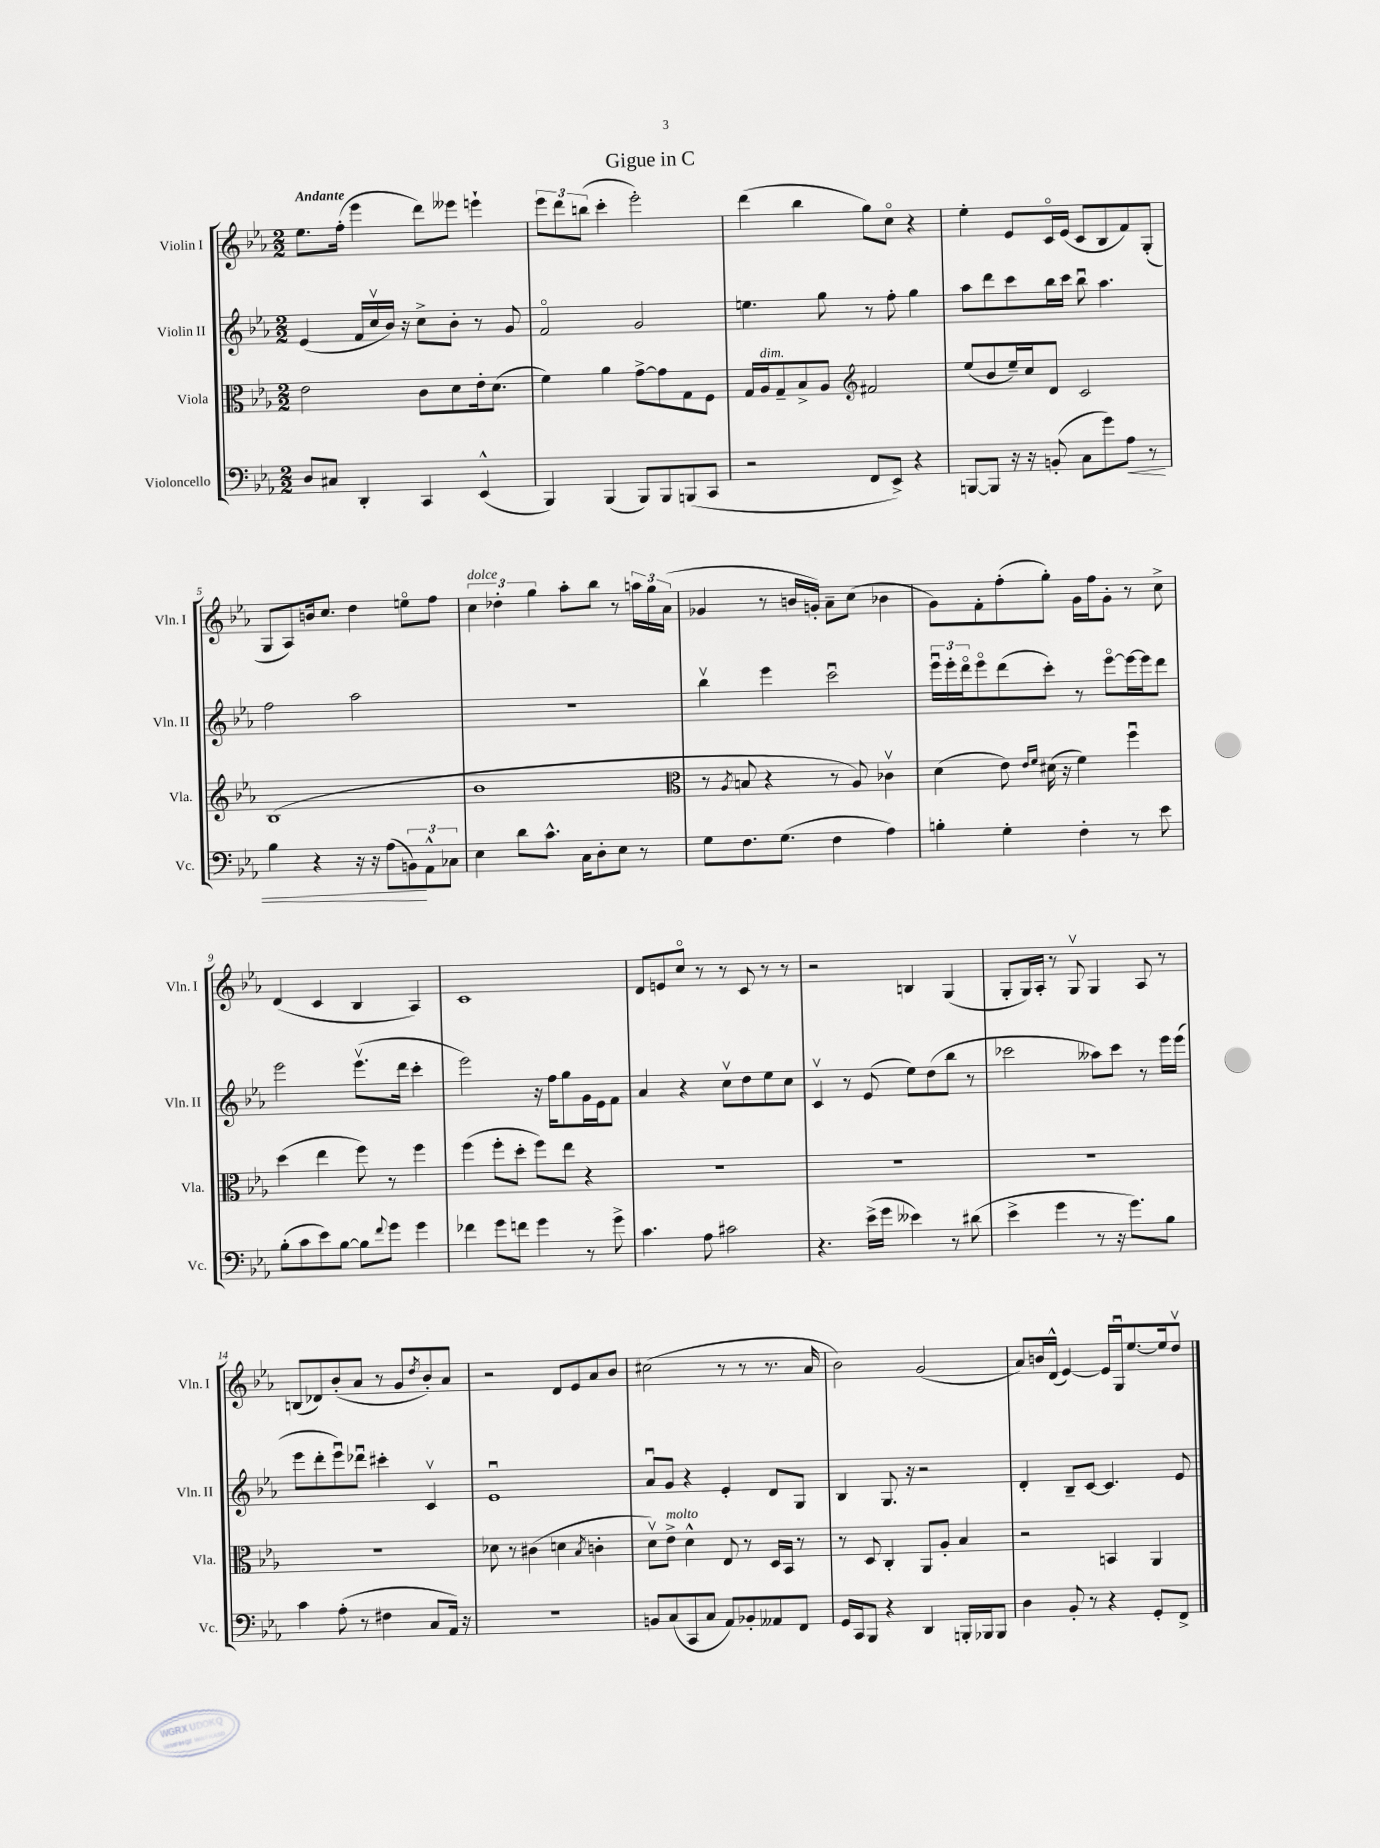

**kern	**kern	**kern	**kern
*staff4	*staff3	*staff2	*staff1
*clefF4	*clefC3	*clefG2	*clefG2
*k[b-e-a-]	*k[b-e-a-]	*k[b-e-a-]	*k[b-e-a-]
*M2/2	*M2/2	*M2/2	*M2/2
8D	2e-	(4e-	8.ee-
8C#	.	.	.
.	.	.	(16ff'
4DD'	.	16f	4eee-
.	.	16ccv	.
.	.	16b-)	.
.	.	16r	.
4CC	8c	8cc^	8ddd)
.	8d	8b-'	8eee--
(4EE-^^	16e-'	8r	4eee`
.	(8.d	.	.
.	.	8g	.
=	=	=	=
4BBB-)	4f)	2fo	12eee-
.	.	.	12ddd
.	.	.	(12bb
(4BBB-	4a-	.	4ccc'
8BBB-)	[8g^	2g	2eee-')
8BBB-	8g]	.	.
(8BBB	8G	.	.
8CC	8F	.	.
=	=	=	=
2r	16G	4.ee	(4ddd
.	16A-	.	.
.	8G~	.	.
.	8B-^	.	4bb-
.	8A-	8gg	.
*	*clefG2	*	*
8FF	2f#	8r	8gg)
8EE-^)	.	8ff'	8cco
4r	.	4gg	4r
=	=	=	=
[8BBB	(8ee-	8aa-	4ee-'
8BBB]	8b-	8ddd	.
16r	16ee-~)	8ccc	8e-
16r	16cc	.	.
(8BB'	8d	16bb-	16co
.	.	16ccc	(16e-
8C	2c	8bb-u	8c
8g)	.	4.aa-	8B-
8A-	.	.	8f)
8r	.	.	(8G'
=	=	=	=
4B-	(1B-	2ff	8G
.	.	.	8A-)
4r	.	.	16b
.	.	.	8.cc
16r	.	2aa-	4dd
16r	.	.	.
(8A-	.	.	.
12BB)	.	.	8eeo
12AA-^^	.	.	.
.	.	.	8ff
12C-	.	.	.
=	=	=	=
4E-	1b-	1r	6cc
.	.	.	6dd-'
8d	.	.	.
.	.	.	6gg
8.c^^	.	.	.
.	.	.	8aa-'
16C	.	.	.
8D'	.	.	8bb-
8E-	.	.	8r
8r	.	.	24aa
.	.	.	24gg
.	.	.	(24a-
=	=	=	=
*	*clefC3	*	*
8G	8r	4bb-v	4g-
.	8qA-	.	.
8.F	8B	.	.
.	4r	4eee-	8r
(8.G	.	.	.
.	.	.	16b
.	.	.	16g')
4F	8r	2cccu	8a-~
.	8A-)	.	(8cc
4A-)	4c-v	.	4b-
=	=	=	=
4B'	(4d	24eee-u	8g)
.	.	24eee-'	.
.	.	24dddo	.
.	.	8eee-o	8f'
4G'	8e-)	(8ddd	(8ff'
.	16qqe-	.	.
.	16qqf	.	.
.	(16d#	8ccc')	8gg')
.	16r	.	.
4F'	4f)	8r	16g
.	.	.	16ff
.	.	[8eee-o	8g'
8r	4ffu	16eee-_	8r
.	.	16eee-]	.
8e-	.	8ddd	8cc^
=	=	=	=
(8B-'	(4dd	2eee-	(4d
8c	.	.	.
8e-)	4ee-	.	4c
[8B-	.	.	.
8B-]	8ff)	(8.eee-v	4B-
8qqf	.	.	.
8g	8r	.	.
.	.	16ddd	.
4g	4ff	4ccc'	4A-)
=	=	=	=
4f-	(4ff	2eee-)	1c
8g	8ff'	.	.
8f	8dd'	.	.
4g	8ff)	16r	.
.	.	16ff	.
.	8ee-	8gg	.
8r	4r	16g	.
.	.	16e-	.
8g^	.	8f	.
=	=	=	=
4.c	1r	4a-	8d
.	.	.	8e
.	.	4r	8cco
8A-	.	.	8r
2c#	.	8ccv	8r
.	.	8dd	8c
.	.	8ee-	8r
.	.	8cc	8r
=	=	=	=
4.r	1r	4cv	2r
.	.	8r	.
(16e-^	.	(8e-	.
16g	.	.	.
4e--)	.	8ee-)	4B
.	.	(8dd	.
8r	.	8bb-	(4G
(8d#	.	8r	.
=	=	=	=
4e-^	1r	2ccc-	8G'
.	.	.	16G)
.	.	.	16A-'
4g	.	.	8r
.	.	.	8Gv
8r	.	8aa--)	4G
16r	.	8ccc-	.
8.g)	.	.	.
.	.	8r	8A-
8B-	.	16eee-	8r
.	.	(16eee-	.
=	=	=	=
4c	1r	8eee-	(8B
.	.	8ddd'	8d-)
(8A-'	.	8eee-u)	(8b-'
8r	.	8ddd-u	8a-
4F#	.	4ccc#'	8r
.	.	.	8g
.	.	.	8qdd
8C	.	4cv	8b-')
16AA-)	.	.	8a-
16r	.	.	.
=	=	=	=
1r	8d-	1e-u	2r
.	8r	.	.
.	(4c#	.	.
.	4d	.	8d
.	.	.	8e-
.	8qB-	.	.
.	4c'	.	8a-
.	.	.	8b-
=	=	=	=
8BB	8dv)	8a-u	(2cc#
(8C	8e-^	8g	.
8CC	4d^^	4r	.
8C	.	.	.
8AA-)	8E-	4e-'	8r
8BB-'	8r	.	8r
8AA--	16D	8d	8.r
.	16BB-	.	.
8FF	8r	8G	.
.	.	.	16a-
=	=	=	=
16GG	8r	4B-	2b-)
16CC	.	.	.
8BBB-	8D	.	.
4r	4C'	8.G	.
.	.	16r	.
4DD	8AA-	2r	(2g
.	8A-'	.	.
16BBB'	4B-	.	.
16BBB-	.	.	.
8BBB-	.	.	.
=	=	=	=
4D	2r	4d'	8a-)
.	.	.	16b
.	.	.	(16d^^
8BB-'	.	8B-~	[4e-)
8r	.	[8c	.
4r	4BB	4.c]	16e-]
.	.	.	16Gu
.	.	.	[8.ee-
8GG'	4AA-	.	.
.	.	.	16ee-]
8FF^	.	8e-	8ddv
==	==	==	==
*-	*-	*-	*-
